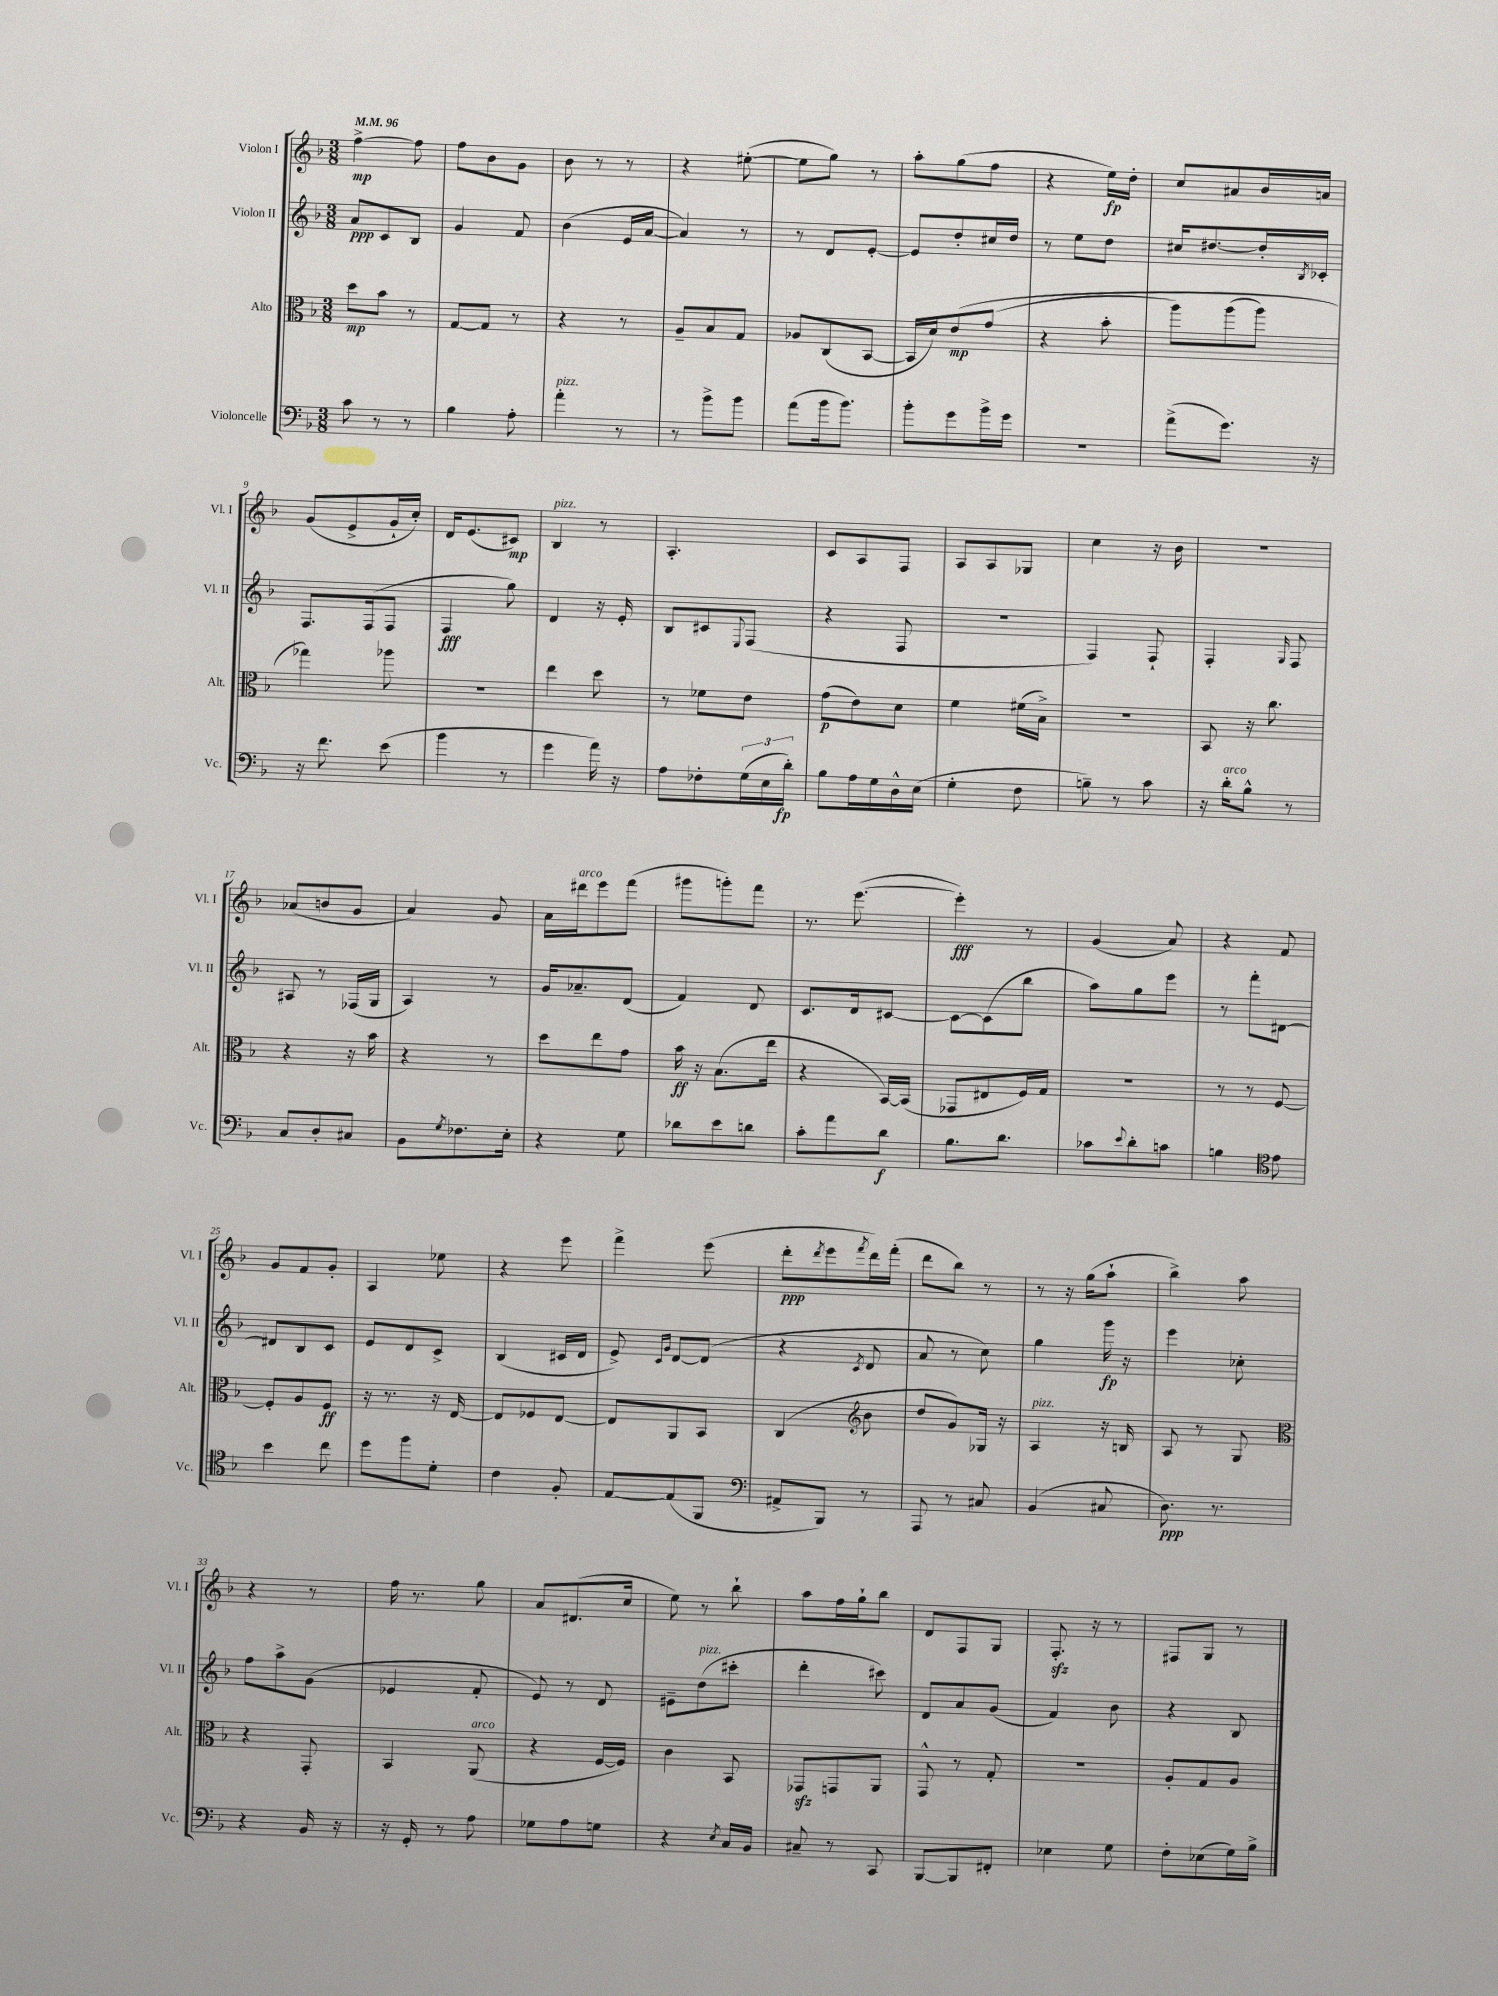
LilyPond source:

<<
\new StaffGroup <<
\new Staff = "s0" \with { instrumentName = "Violon I" shortInstrumentName = "Vl. I" } {
    \clef treble \key f \major \numericTimeSignature \time 3/8 \tempo 4 = 96
    f''4~->\mp f''8 |
    f''8 bes'8 g'8 |
    bes'8 r8 r8 |
    r4 eis''8~-.( |
    eis''8 g''8) r8 |
    a''8-. g''8( f''8 |
    r4 e''16\fp) d''16-. |
    c''8 ais'8 bes'16 a'16 |
    g'8( e'8-> g'16-! c''16-.) |
    d'16 e'8.( cis'8\mp) |
    bes4^\markup { \italic "pizz." } r8 |
    a4.-. |
    c'8 a8 f8 |
    a8 a8 ges8 |
    c''4 r16 bes'16 |
    R4. |
    aes'8( b'8 g'8 |
    a'4) g'8 |
    a'16 dis'''16^\markup { \italic "arco" } e'''8 f'''8( |
    gis'''8 g'''8-.) f'''8 |
    r8. e'''8.~( |
    e'''4-.\fff) r8 |
    g'4( a'8) |
    r4 f'8 |
    g'8 f'8 g'8-. |
    a4 ees''8 |
    r4 e'''8 |
    f'''4-> e'''8( |
    d'''8-.\ppp \acciaccatura { d'''8 } e'''8 \acciaccatura { f'''8 } d'''16) f'''16-.( |
    d'''8 bes''8) r8 |
    r8 r16 g''16( a''8-! |
    bes''4->) a''8 |
    r4 r8 |
    f''16 r8. g''8 |
    a'8 dis'8.( c''16 |
    e''8) r8 bes''8-! |
    a''8 f''16 g''16-! bes''8 |
    d'8 f8 g8 |
    f8.-.\sfz r16 r8 |
    fis8 g8 r8 \bar "|." |
}
\new Staff = "s1" \with { instrumentName = "Violon II" shortInstrumentName = "Vl. II" } {
    \clef treble \key f \major \numericTimeSignature \time 3/8
    a'8\ppp c'8 bes8 |
    g'4 f'8 |
    bes'4( e'16 a'16~ |
    a'4) r8 |
    r8 d'8 e'8~-. |
    e'8 d''8-. cis''16 d''16 |
    r8 e''8 d''8 |
    cis''16 dis''8.~ dis''16-. \acciaccatura { bes8 } ces'16-. |
    f8. f16( f8 |
    f4\fff g''8) |
    d'4 r16 e'16-. |
    bes8 cis'8 \appoggiatura { e8 } f8( |
    r4 f8 |
    R4. |
    f4) f8-! |
    f4-. \grace { g16 } f8 |
    ais8 r8 fes16( g16 |
    a4) r8 |
    g'16 aes'8.-- d'8( |
    f'4) d'8 |
    c'8. d'16 cis'8~ |
    cis'8~ cis'8( bes''8 |
    a''8) g''8 e'''8 |
    r8 f'''8-. dis'8~ |
    dis'8 bes8 c'8 |
    e'8 d'8 c'8-> |
    bes4( cis'16 d'16 |
    e'8->) \grace { c'16 g'16 } d'8~ d'8( |
    r4 \acciaccatura { c'8 } d'8 |
    a'8 r8 c''8) |
    g''4 g'''16\fp r16 |
    e'''4 ces''8-. |
    f''8 a''8-> g'8( |
    ees'4 f'8-. |
    e'8) r8 d'8 |
    eis'8-- d''8^\markup { \italic "pizz." }( cis'''8-. |
    d'''4-. cis'''8) |
    d'8 a'8 g'8( |
    f'4) bes'8 |
    r4 bes8 \bar "|." |
}
\new Staff = "s2" \with { instrumentName = "Alto" shortInstrumentName = "Alt." } {
    \clef alto \key f \major \numericTimeSignature \time 3/8
    d''8\mp bes'8 r8 |
    g8~ g8 r8 |
    r4 r8 |
    a8-- bes8 g8 |
    aes8 c8( bes,8~ |
    bes,16 d'16) e'8\mp\( g'8( |
    r4 bes'8-. |
    a''8) a''8( a''8) |
    ges''4\) aes''8 |
    R4. |
    e''4 d''8 |
    r8 fes'8 e'8 |
    g'8\p( e'8) d'8 |
    f'4 fis'16( bes16->) |
    R4. |
    bes,8 r16 c''8. |
    r4 r16 bes'16 |
    r4 r8 |
    d''8 e''8 g'8 |
    bes'16\ff r16 bes8.( e''16 |
    r4 bes,16~) bes,16( |
    ges,8 eis8 f16) g16 |
    R4. |
    r8 r8 f8~ |
    f8-. a8 f8\ff |
    r16 r8. r16 e16~ |
    e8 fes8 e8~ |
    e8 a,8 bes,8 |
    c4( \clef treble bes'8 |
    d''8 g'8) ges16 r16 |
    a4^\markup { \italic "pizz." } r16 b16 |
    a8 r8 g8 |
    \clef alto r4 g,8-. |
    bes,4 a,8^\markup { \italic "arco" }( |
    r4 f16~ f16) |
    c'4 bes,8 |
    ges,8\sfz g,8 a,8 |
    g,8-^ r8 g8-. |
    R4. |
    a8-. g8 a8 \bar "|." |
}
\new Staff = "s3" \with { instrumentName = "Violoncelle" shortInstrumentName = "Vc." } {
    \clef bass \key f \major \numericTimeSignature \time 3/8
    c'8 r8 r8 |
    bes4 a8-. |
    a'4-.^\markup { \italic "pizz." } r8 |
    r8 bes'8-> bes'8 |
    a'8( bes'16 bes'8.) |
    bes'8-. g'8 bes'16-> g'16 |
    R4. |
    a'8->( g'8.) r16 |
    r16 f'8. e'8( |
    bes'4 r8 |
    g'4 a'16) r16 |
    a8 fes8-. \tuplet 3/2 { g16( e16 d'16-.\fp) } |
    bes8 a16 g16 d16-^ e16( |
    g4-. f8 |
    b8--) r8 c'8 |
    r16 d'16-.^\markup { \italic "arco" } bes8-^ r8 |
    c8 d8-. cis8 |
    bes,8 \acciaccatura { g8 } fes8. e16-. |
    r4 g8 |
    des'8 e'8 d'8 |
    c'8-. a'8 d'8\f |
    bes8. d'8. |
    ces'8 \appoggiatura { e'8 } d'8-. c'8 |
    b4 \clef tenor e'8 |
    bes'4 c''8 |
    d''8 f''8 d'8-. |
    c'4 f8-. |
    e8~ e8( f,8 |
    \clef bass ais,8-> bes,,8) r8 |
    a,,8 r8 cis8 |
    bes,4( cis8 |
    d8.\ppp) r8. |
    r4 bes,16 r16 |
    r16 g,16-. r8 a8 |
    ges8 a8 g8 |
    r4 \acciaccatura { e8 } c16 bes,16 |
    cis8-- r8 c,8 |
    bes,,8~ bes,,8 fis,8-. |
    ees4 g8 |
    f8-. ees8( g16) bes16-> \bar "|." |
}
>>
>>
